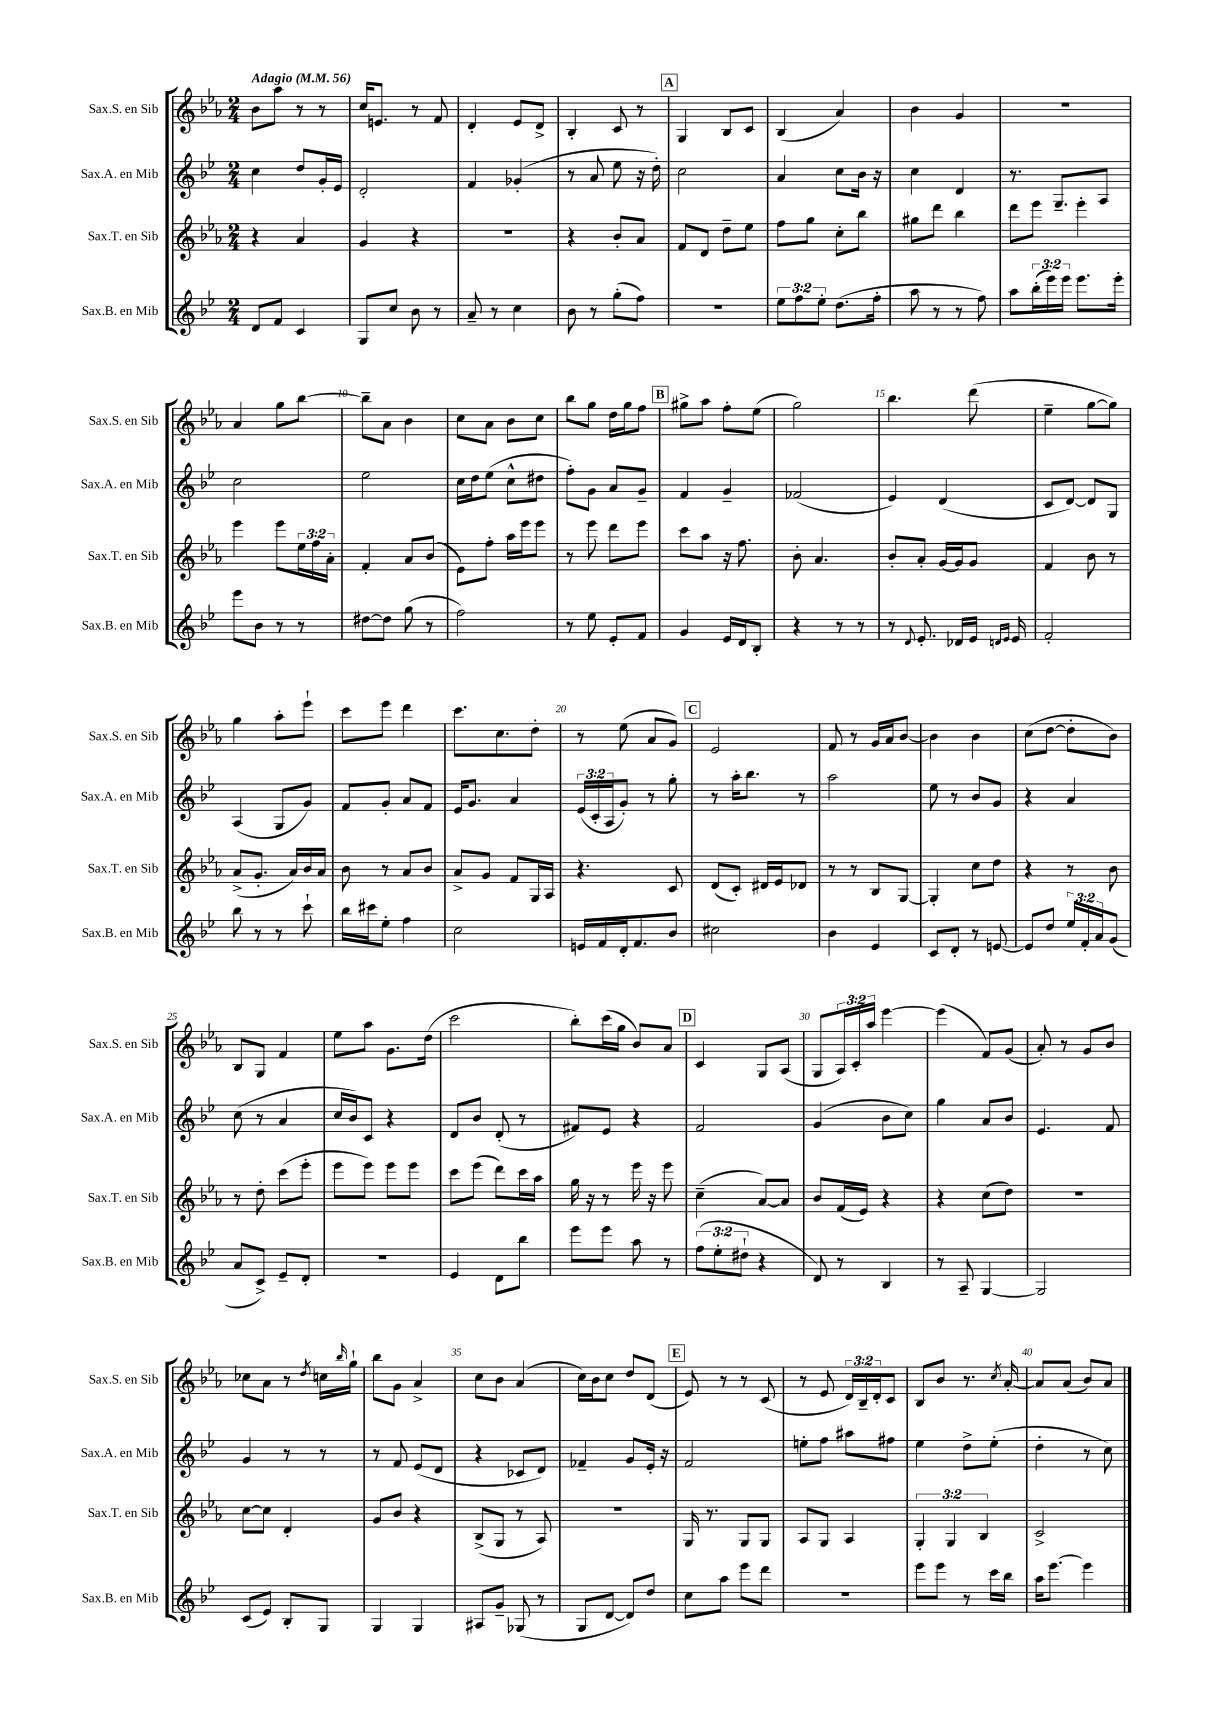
<<
\new StaffGroup <<
\new Staff = "s0" \with { instrumentName = "Sax.S. en Sib" shortInstrumentName = "Sax.S. en Sib" } {
    \clef treble \key ees \major \numericTimeSignature \time 2/4 \override Staff.TupletNumber.text = #tuplet-number::calc-fraction-text \tempo "Adagio" 4 = 56
    bes'8 aes''8 r8 r8 |
    c''16 e'8. r8 f'8 |
    d'4-. ees'8 d'8-> |
    bes4-. c'8 r8 |
    \mark \markup { \box "A" } g4 bes8 c'8 |
    bes4( aes'4) |
    bes'4 g'4 |
    r2 |
    aes'4 g''8 bes''8~ |
    bes''8-- aes'8 bes'4 |
    c''8 aes'8 bes'8 c''8 |
    bes''8 g''8 d''16 g''16 f''8 |
    \mark \markup { \box "B" } gis''8-> aes''8 f''8-. ees''8( |
    g''2) |
    bes''4. d'''8( |
    ees''4-- g''8~ g''8) |
    g''4 aes''8-. ees'''8-! |
    c'''8 ees'''8 d'''4 |
    c'''8. c''8. d''8-. |
    r8 ees''8( aes'8 g'8) |
    \mark \markup { \box "C" } ees'2 |
    f'8 r8 g'16 aes'16 bes'8~ |
    bes'4 bes'4 |
    c''8( d''8~ d''8-. bes'8) |
    bes8 g8 f'4 |
    ees''8 aes''8 g'8. d''16( |
    c'''2 |
    bes''8-.) c'''16( g''16 bes'8) aes'8 |
    \mark \markup { \box "D" } c'4 g8 aes8( |
    g8 \tuplet 3/2 { aes16) c'16-. aes''16 } ees'''4~ |
    ees'''4( f'8) g'8( |
    aes'8-.) r8 g'8 bes'8 |
    ces''8 aes'8 r8 \acciaccatura { d''8 } c''16 \grace { bes''16 } g''16-! |
    bes''8 g'8 aes'4-> |
    c''8 bes'8 aes'4( |
    c''16) bes'16 c''8 d''8 d'8( |
    \mark \markup { \box "E" } ees'8) r8 r8 c'8( |
    r8 ees'8 \tuplet 3/2 { d'16) bes16-- d'16-. } c'8 |
    bes8 bes'8 r8. \acciaccatura { c''8 } aes'16~-. |
    aes'8 aes'8( bes'8) aes'8 \bar "|." |
}
\new Staff = "s1" \with { instrumentName = "Sax.A. en Mib" shortInstrumentName = "Sax.A. en Mib" } {
    \clef treble \key bes \major \numericTimeSignature \time 2/4 \override Staff.TupletNumber.text = #tuplet-number::calc-fraction-text
    c''4 d''8 g'16-. ees'16 |
    d'2-. |
    f'4 ges'4-.( |
    r8 a'8 ees''8 r16 d''16-.) |
    \mark \markup { \box "A" } c''2 |
    a'4 c''8 bes'16 r16 |
    c''4 d'4 |
    r8. g8.-- a8 |
    c''2 |
    ees''2 |
    c''16 d''16 ees''8( c''8-^ dis''8 |
    f''8-.) g'8 a'8 g'8-- |
    \mark \markup { \box "B" } f'4 g'4-- |
    fes'2( |
    ees'4) d'4( |
    c'8 d'8~) d'8 g8 |
    a4( g8 g'8) |
    f'8 g'8-. a'8 f'8 |
    ees'16 g'8. a'4 |
    \tuplet 3/2 { ees'16( c'16-. a16 } g'8-.) r8 g''8-. |
    \mark \markup { \box "C" } r8 a''16-. bes''8. r8 |
    a''2 |
    ees''8 r8 bes'8 g'8 |
    r4 a'4 |
    c''8( r8 a'4 |
    c''16 bes'16) c'8 r4 |
    d'8 bes'8 d'8-.( r8 |
    fis'8) ees'8 r4 |
    \mark \markup { \box "D" } f'2 |
    g'4( bes'8 c''8) |
    g''4 a'8 bes'8 |
    ees'4. f'8 |
    g'4 r8 r8 |
    r8 f'8 ees'8( d'8 |
    r4 ces'8 d'8) |
    fes'4-- g'8 ees'16-. r16 |
    \mark \markup { \box "E" } f'2 |
    e''8-. f''8 ais''8 fis''8 |
    ees''4 d''8-> ees''8-.( |
    d''4-. r8 c''8) \bar "|." |
}
\new Staff = "s2" \with { instrumentName = "Sax.T. en Sib" shortInstrumentName = "Sax.T. en Sib" } {
    \clef treble \key ees \major \numericTimeSignature \time 2/4 \override Staff.TupletNumber.text = #tuplet-number::calc-fraction-text
    r4 aes'4 |
    g'4 r4 |
    R2 |
    r4 bes'8-. aes'8 |
    \mark \markup { \box "A" } f'8 d'8 d''8-- ees''8 |
    f''8 g''8 c''8-. bes''8 |
    gis''8 d'''8 bes''4 |
    d'''8 ees'''8 ees'''4-. |
    ees'''4 ees'''8 \tuplet 3/2 { ees''16 f''16 aes'16-. } |
    f'4-. aes'8 bes'8( |
    ees'8) f''8-. aes''16 ees'''16 ees'''8 |
    r8 ees'''8 d'''8 ees'''8 |
    \mark \markup { \box "B" } c'''8 aes''8 r16 f''8. |
    bes'8-. aes'4. |
    bes'8-. aes'8-. g'16~ g'16 g'8 |
    f'4 bes'8 r8 |
    aes'8->( g'8.-. aes'16) bes'16 aes'16 |
    bes'8 r8 aes'8 bes'8 |
    aes'8-> g'8 f'8 g16 aes16 |
    r4. c'8 |
    \mark \markup { \box "C" } d'8( c'8-.) dis'16 ees'16 des'8 |
    r8 r8 bes8 g8~ |
    g4-. c''8 d''8 |
    r4 r8 bes'8 |
    r8 d''8-. c'''8( ees'''8-. |
    ees'''8 ees'''8) ees'''8 ees'''8 |
    c'''8 ees'''8( d'''8) c'''16 aes''16 |
    g''16 r16 r8 ees'''16 r16 ees'''8 |
    \mark \markup { \box "D" } c''4--( aes'8~) aes'8 |
    bes'8 f'16( ees'16) r4 |
    r4 c''8( d''8) |
    R2 |
    c''8~ c''8 d'4-. |
    g'8 bes'8 r4 |
    bes8->( g8 r8 aes8) |
    R2 |
    \mark \markup { \box "E" } g16 r8. g8 g8 |
    aes8 g8 aes4 |
    \tuplet 3/2 { g4-. g4 bes4 } |
    c'2-> \bar "|." |
}
\new Staff = "s3" \with { instrumentName = "Sax.B. en Mib" shortInstrumentName = "Sax.B. en Mib" } {
    \clef treble \key bes \major \numericTimeSignature \time 2/4 \override Staff.TupletNumber.text = #tuplet-number::calc-fraction-text
    d'8 f'8 c'4 |
    g8 c''8 bes'8 r8 |
    a'8-- r8 c''4 |
    bes'8 r8 g''8-.( f''8) |
    \mark \markup { \box "A" } R2 |
    \tuplet 3/2 { ees''8 f''8 ees''8-. } d''8.( f''16-. |
    a''8 r8 r8 f''8) |
    a''8 \tuplet 3/2 { bes''16-.( ees'''16) ees'''16 } ees'''8. ees'''16-. |
    ees'''8 bes'8 r8 r8 |
    dis''8~ dis''8 g''8( r8 |
    f''2) |
    r8 ees''8 ees'8-. f'8 |
    \mark \markup { \box "B" } g'4 ees'16 d'16 bes8-. |
    r4 r8 r8 |
    r8 \appoggiatura { d'8 } ees'8.-. des'16 ees'16 \grace { d'16 ees'16 } ees'16 |
    f'2-. |
    bes''8 r8 r8 c'''8-! |
    bes''16 cis'''16 ees''8-. f''4 |
    c''2 |
    e'16 f'16 d'16-. f'8. bes'8 |
    \mark \markup { \box "C" } cis''2 |
    bes'4 ees'4 |
    c'8 d'8-. r8 e'8~ |
    e'8 d''8 \tuplet 3/2 { ees''16 f'16-. a'16 } g'8( |
    a'8 c'8->) ees'8-- d'8-. |
    R2 |
    ees'4 d'8 bes''8 |
    ees'''8 ees'''8 a''8 r8 |
    \mark \markup { \box "D" } \tuplet 3/2 { f''8( ees''8-. dis''8-! } r4 |
    d'8) r8 bes4 |
    r8 a8-- g4~ |
    g2 |
    c'8( ees'8) bes8-. g8 |
    g4 g4 |
    ais8 g'8-- ges8( r8 |
    g8 d'8~ d'8) d''8 |
    \mark \markup { \box "E" } c''8 a''8 ees'''8 d'''8 |
    R2 |
    ees'''8 ees'''8 r8 c'''16 bes''16 |
    a''16 ees'''8.~ ees'''4 \bar "|." |
}
>>
>>
\layout { \context { \Score \override BarNumber.break-visibility = ##(#f #t #t) barNumberVisibility = #(every-nth-bar-number-visible 5) } }
